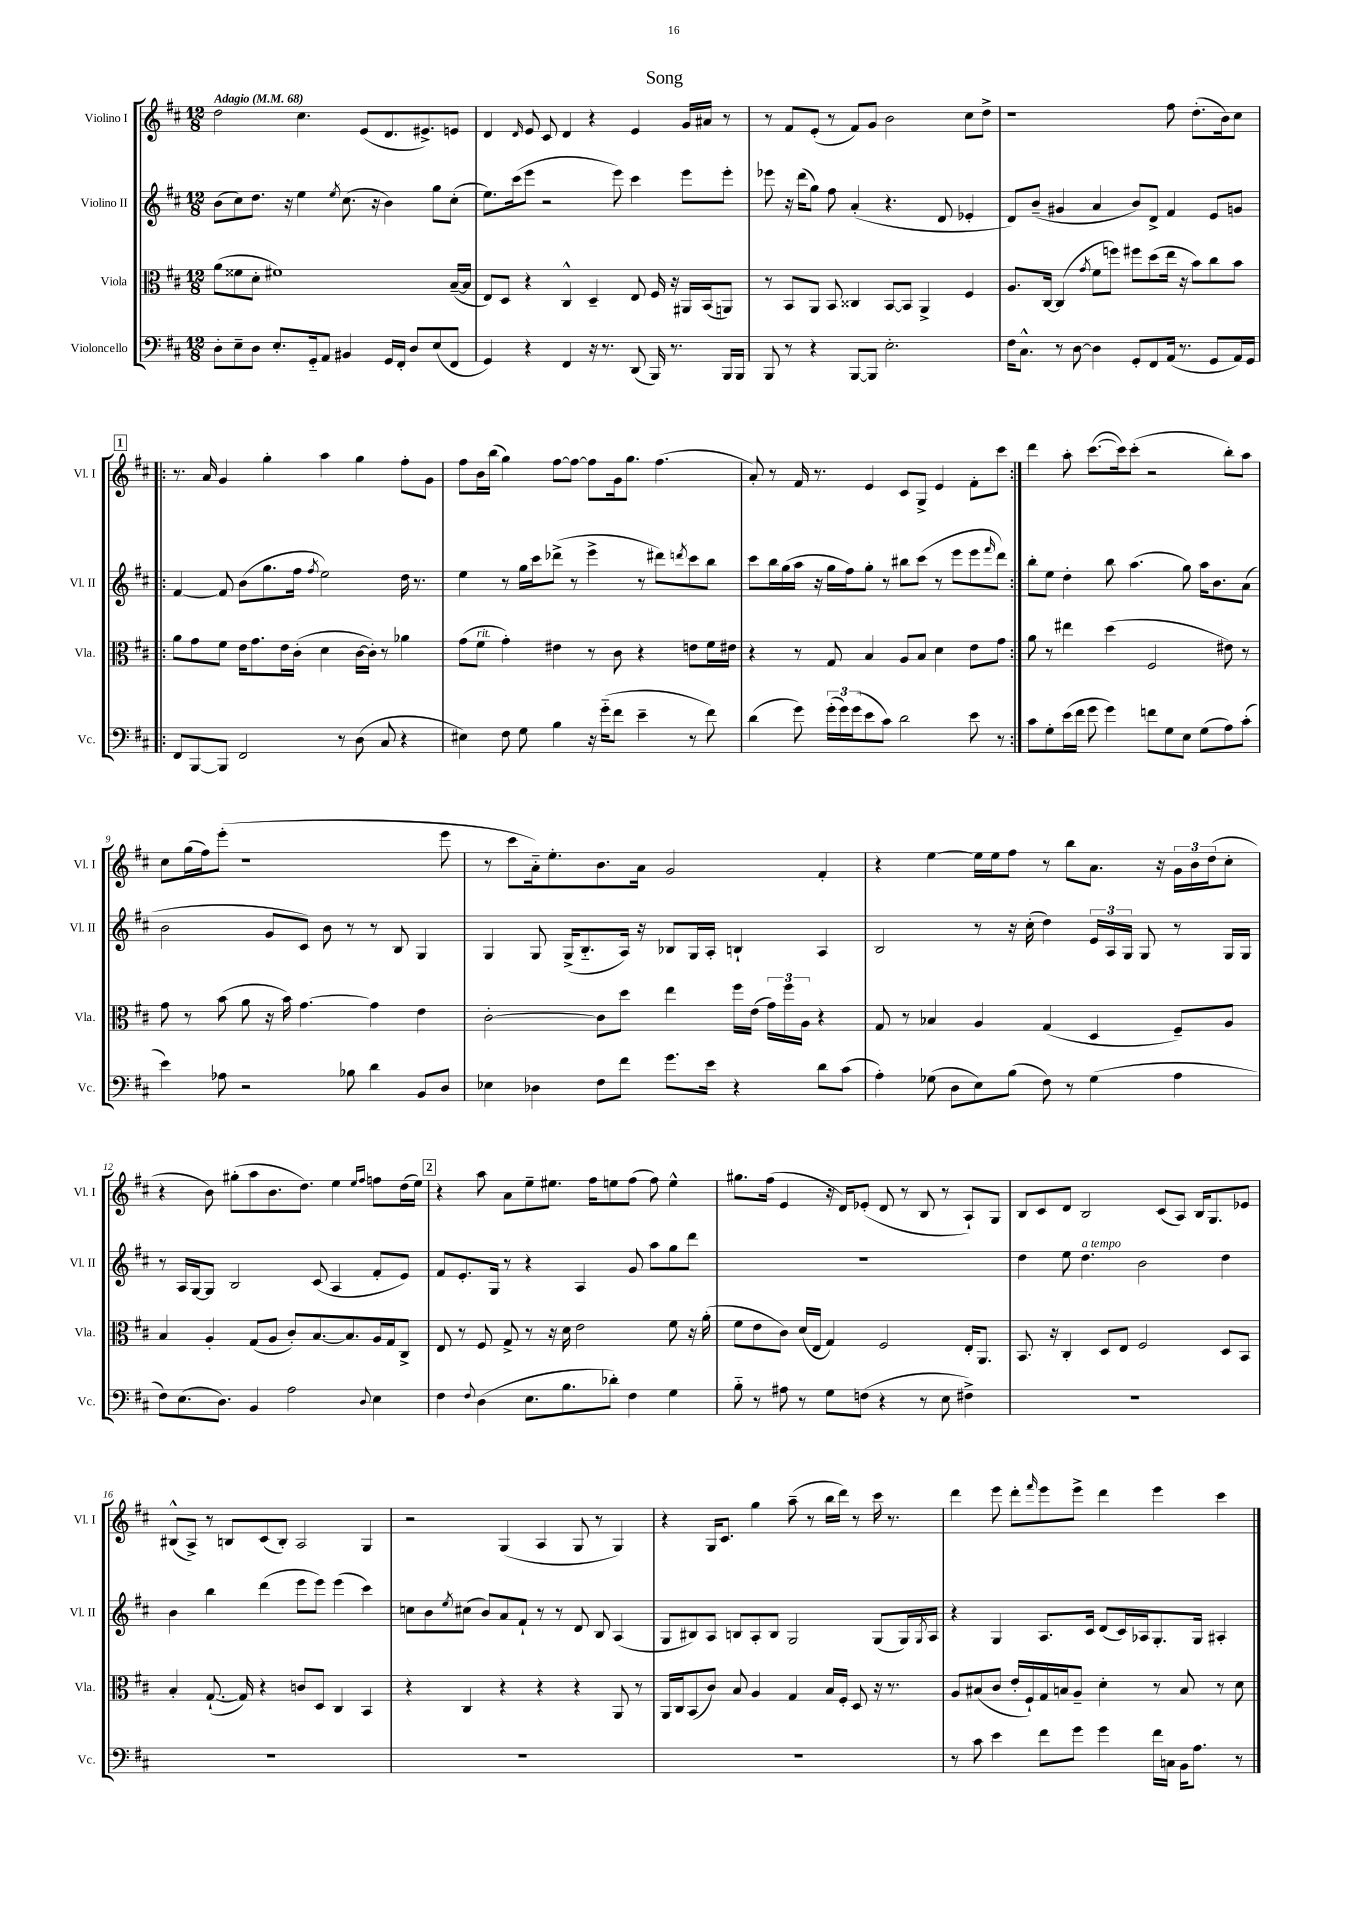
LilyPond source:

\header { title = "Song" }
<<
\new StaffGroup <<
\new Staff = "s0" \with { instrumentName = "Violino I" shortInstrumentName = "Vl. I" } {
    \clef treble \key d \major \numericTimeSignature \time 12/8 \tempo "Adagio" 4 = 68
    d''2 cis''4. e'8( d'8. eis'8.->) e'8 |
    d'4 \grace { d'16 } e'8 cis'8 d'4 r4 e'4 g'16 ais'16 r8 |
    r8 fis'8 e'8-.( r8 fis'8) g'8 b'2 cis''8 d''8-> |
    r1 fis''8 d''8.-.( b'16) cis''8 |
    \repeat volta 2 { \mark \markup { \box "1" } r8. a'16 g'4 g''4-. a''4 g''4 fis''8-. g'8 |
    fis''8 b'16 b''16( g''4) fis''8~ fis''8~ fis''8 g'16 g''8. fis''4.( |
    a'8-.) r8 fis'16 r8. e'4 cis'8 g8-> e'4 fis'8-. cis'''8 | }
    d'''4 a''8-. cis'''8.~( cis'''16) cis'''8-.( r2 b''8-.) a''8 |
    cis''8 g''16( fis''16) e'''8-.( r1 e'''8 |
    r8 cis'''8 a'16-_) e''8.-. b'8. a'16 g'2 fis'4-. |
    r4 e''4~ e''16 e''16 fis''8 r8 b''8 a'8. r16 \tuplet 3/2 { g'16 b'16 d''16( } cis''8-. |
    r4 b'8) gis''8-.( a''8 b'8. d''8.) e''4 \grace { e''16 fis''16 } f''8 d''16( e''16) |
    \mark \markup { \box "2" } r4 a''8 a'8 e''8-- eis''8. fis''16 e''8 fis''8( fis''8) e''4-^ |
    gis''8. fis''16( e'4 r16 d'16) ees'8-.( d'8 r8 b8 r8 a8-!) g8 |
    b8 cis'8 d'8 b2 cis'8( a8) b16 g8. ees'8 |
    bis8-^( a8->) r8 b8 cis'8( b8-.) a2 g4 |
    r2 g4( a4 g8 r8 g4) |
    r4 g16 cis'8. g''4 a''8--( r8 b''16 d'''16) r8 cis'''16 r8. |
    d'''4 e'''8 d'''8-. \grace { fis'''16 } e'''8 e'''8-> d'''4 e'''4 cis'''4 \bar "|." |
}
\new Staff = "s1" \with { instrumentName = "Violino II" shortInstrumentName = "Vl. II" } {
    \clef treble \key d \major \numericTimeSignature \time 12/8
    b'8( cis''8) d''8. r16 e''4 \acciaccatura { e''8 } cis''8.( r16 b'4) g''8 cis''8-.( |
    e''8.) cis'''16( e'''8 r2 e'''8) cis'''4 e'''8 e'''8-. |
    ees'''8 r16 d'''16( g''8) fis''8 a'4-.( r4. d'8 ees'4-. |
    d'8) b'8--( gis'4 a'4 b'8) d'8-> fis'4 e'8 g'8 |
    \repeat volta 2 { \mark \markup { \box "1" } fis'4~ fis'8 b'8( g''8. fis''16 \acciaccatura { fis''8 } e''2) d''16 r8. |
    e''4 r8 g''16 cis'''16 des'''8->( r8 e'''4-> r8 dis'''8) \acciaccatura { d'''8 } cis'''8 b''8 |
    cis'''8 b''16 g''16( a''16 r16 g''16 fis''16) g''8-. r8 bis''8 cis'''8( r8 e'''8 e'''8 \grace { fis'''16 } d'''8) | }
    b''8-. e''8 d''4-. b''8 a''4.( g''8) a''16 b'8. a'8( |
    b'2 g'8 cis'8) b'8 r8 r8 b8 g4 |
    g4 g8 g16->( b8.-_ a16) r16 bes8 g16 a16-. b4-! a4 |
    b2 r8 r16 cis''16-.( d''4) \tuplet 3/2 { e'16 a16 g16 } g8 r8 g16 g16 |
    r8 a16 g16~ g8 b2 cis'8( a4 fis'8-. e'8) |
    \mark \markup { \box "2" } fis'8 e'8.-. g16 r8 r4 a4 g'8 a''8 g''8 d'''8 |
    R1. |
    d''4 e''8 d''4.^\markup { \italic "a tempo" } b'2 d''4 |
    b'4 b''4 d'''4( e'''8 e'''8) e'''4( cis'''4) |
    c''8 b'8 \acciaccatura { e''8 } cis''8( b'8) a'8 fis'8-! r8 r8 d'8 b8 a4( |
    g8 bis8) a8 b8 a8-. b8 g2 g8( g16) \acciaccatura { g8 } a16 |
    r4 g4 a8. cis'16 d'8( cis'16) aes16 g8.-. g16 ais4-. \bar "|." |
}
\new Staff = "s2" \with { instrumentName = "Viola" shortInstrumentName = "Vla." } {
    \clef alto \key d \major \numericTimeSignature \time 12/8
    a'8( fisis'8 d'8-. fis'1) b16~--( b16 |
    e8) d8 r4 cis4-^ d4-- e8 fis16 r16 ais,16 b,16( a,8) |
    r8 b,8 a,8 b,8 cisis4 b,8~ b,8 a,4-> fis4 |
    a8. cis16~ cis4( \acciaccatura { g'8 } fis'8 f''8) fis''8 d''8( e''16 r16 b'8) cis''8 b'8 |
    \repeat volta 2 { \mark \markup { \box "1" } a'8 g'8 fis'8 e'16 g'8. e'16 cis'16-.( d'4 cis'16~ cis'16-.) r8 aes'4 |
    g'8( fis'8^\markup { \italic "rit." } g'4-.) eis'4 r8 cis'8 r4 e'8 fis'16 eis'16 |
    r4 r8 g8 b4 a8 b8 d'4 e'8 g'8 | }
    a'8 r8 eis''4 d''4( fis2 eis'8) r8 |
    g'8 r8 b'8( a'8 r16 b'16) g'4.~ g'4 e'4 |
    cis'2~-. cis'8 d''8 e''4 fis''16 e'16( \tuplet 3/2 { g'16) fis''16 a16 } r4 |
    g8 r8 bes4 a4 g4( d4 fis8--) a8 |
    b4 a4-. g8( a8 cis'8-.) b8.~ b8. a16 g16 cis8-> |
    \mark \markup { \box "2" } e8 r8 fis8 g8-> r8 r16 d'16 e'2 fis'8 r16 a'16-.( |
    fis'8 e'8 cis'8) d'16( e16 g4) fis2 e16-. a,8. |
    b,8. r16 cis4-. d8 e8 fis2 d8 b,8 |
    b4-. g8.~-!( g16) r4 c'8 d8 cis4 b,4 |
    r4 cis4 r4 r4 r4 a,8 r8 |
    a,16 cis16 b,8( cis'8) b8 a4 g4 b16 fis16-. d8 r16 r8. |
    a8 bis8( cis'8 e'16-. fis16-!) g16 b16 a8-- d'4-. r8 b8 r8 d'8 \bar "|." |
}
\new Staff = "s3" \with { instrumentName = "Violoncello" shortInstrumentName = "Vc." } {
    \clef bass \key d \major \numericTimeSignature \time 12/8
    d8-. e8-- d8 e8.-. g,16-_ a,8 bis,4 g,16 fis,16-. d8 e8( fis,8 |
    g,4) r4 fis,4 r16 r8. d,8( b,,16) r8. b,,16 b,,16 |
    b,,8 r8 r4 b,,8~ b,,8 e2.-. |
    fis16 cis8.-^ r8 d8~ d4 g,8-. fis,8 a,16( r8. g,8 a,16) g,16 |
    \repeat volta 2 { \mark \markup { \box "1" } fis,8 b,,8~ b,,8 fis,2 r8 d8( cis8 r4 |
    eis4) fis8 g8 b4 r16 g'16-_( fis'8 e'4-- r8 fis'8) |
    d'4( g'8) \tuplet 3/2 { g'16-.( g'16) g'16( } e'8 cis'8) d'2 e'8 r8 | }
    cis'8 g8-. e'16( fis'16 g'8 g'4) f'8 g8 e8 g8( a8) cis'8-.( |
    e'4) aes8 r2 bes8 d'4 b,8 d8 |
    ees4 des4 fis8 fis'8 g'8. e'16 r4 d'8 cis'8( |
    a4-.) ges8( d8 e8) b8( fis8) r8 ges4( a4 |
    fis8) e8.( d8.) b,4 a2 \appoggiatura { d8 } e4 |
    \mark \markup { \box "2" } fis4 \appoggiatura { fis8 } d4( e8. b8. des'8-.) fis4 g4 |
    b8-_ r8 ais8 r8 g8 f8( r4 r8 e8 fis4->) |
    R1. |
    R1. |
    R1. |
    R1. |
    r8 cis'8 e'4 fis'8 g'8 g'4 fis'16 c16 b,16 a8. r8 \bar "|." |
}
>>
>>
